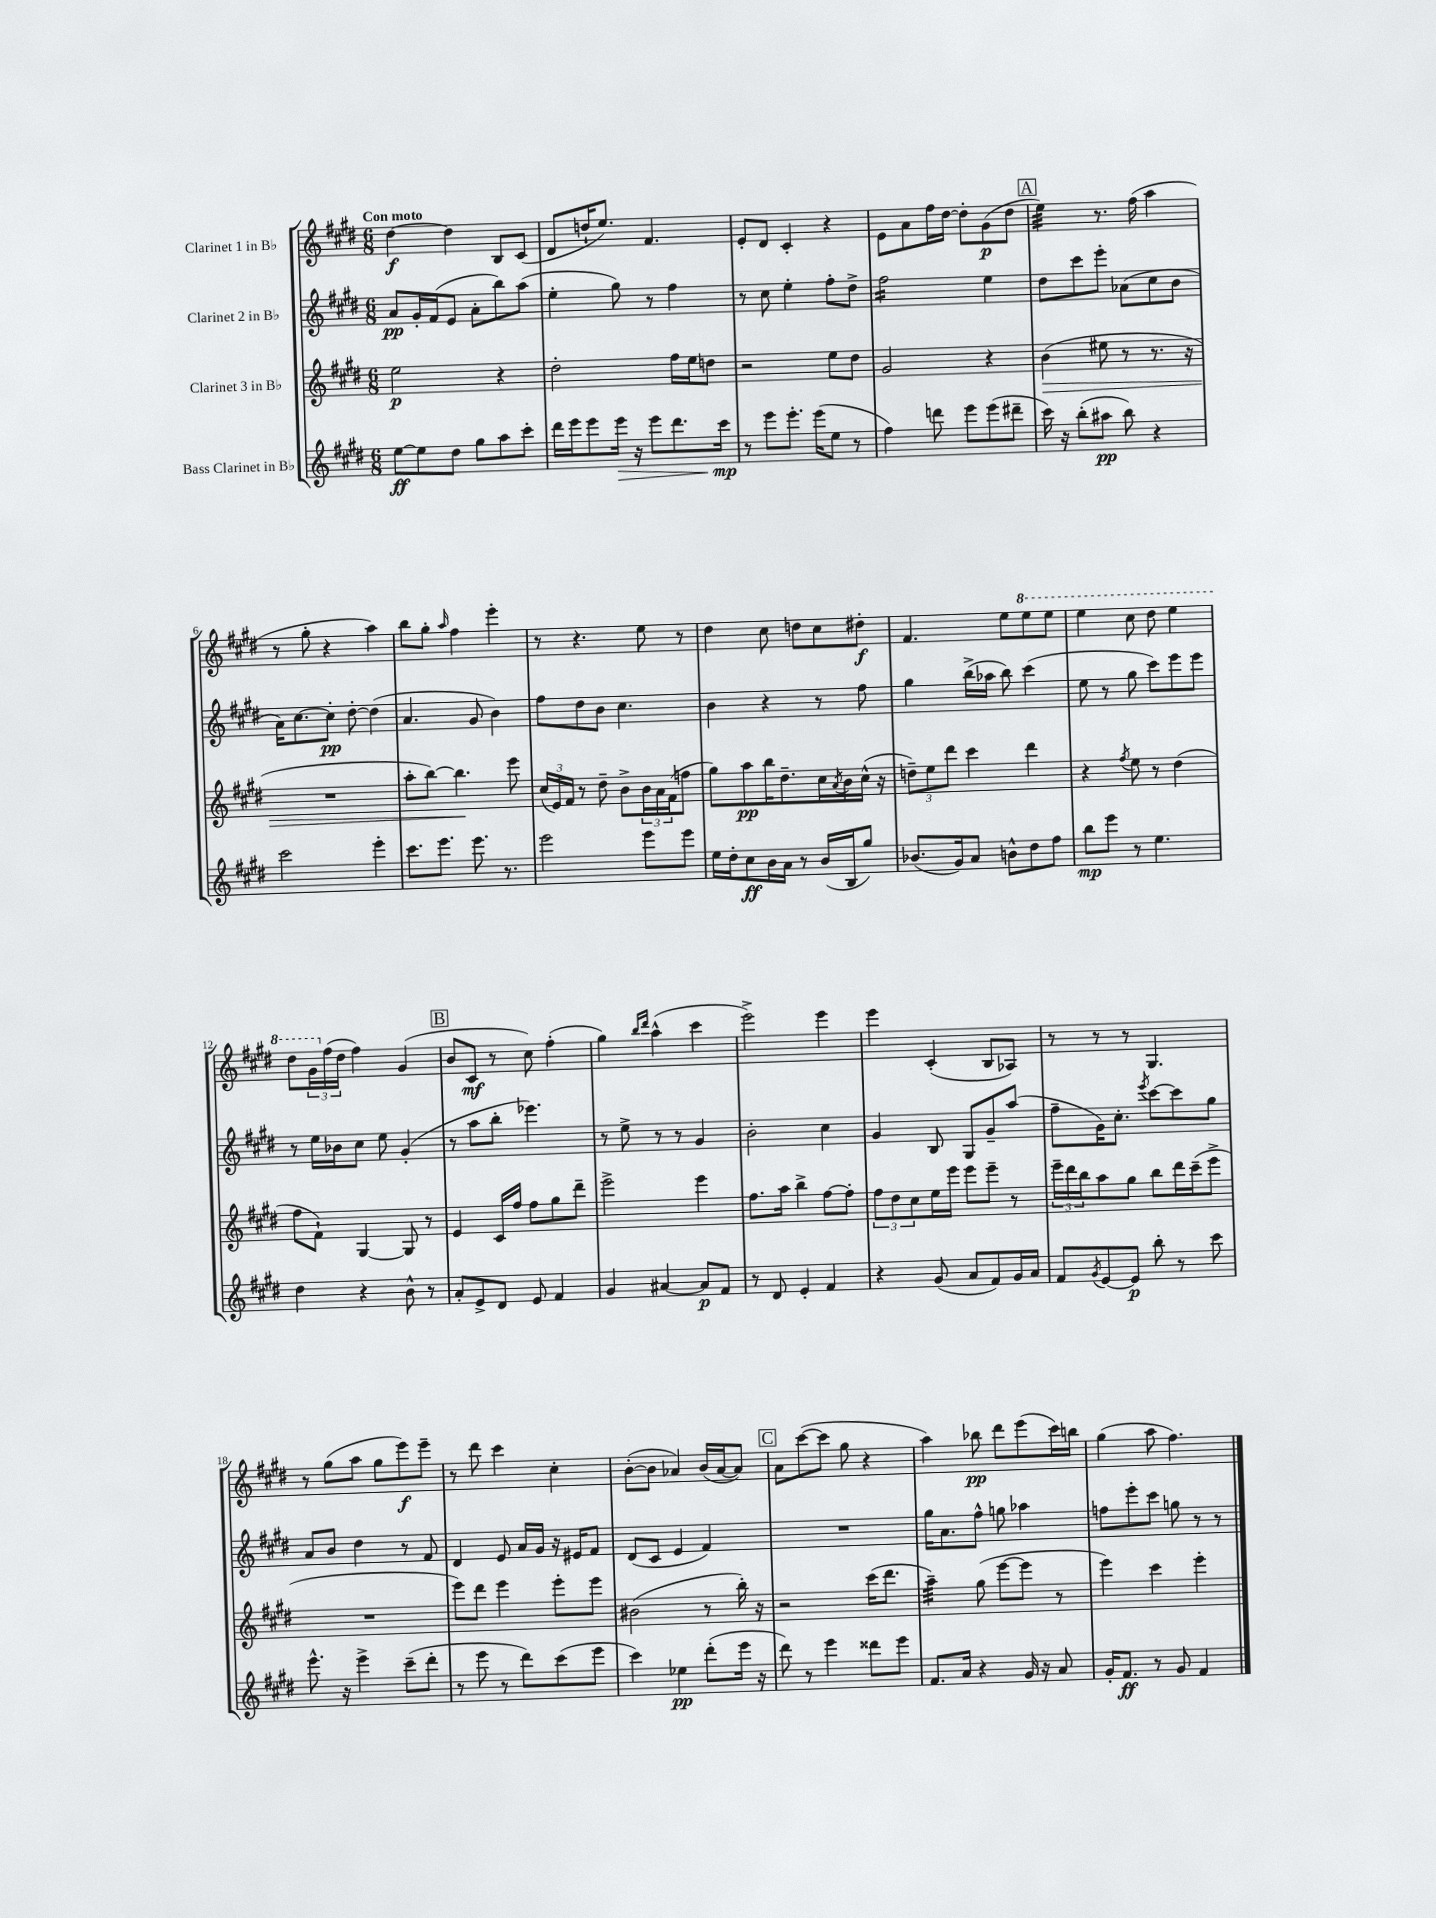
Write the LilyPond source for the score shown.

<<
\new StaffGroup <<
\new Staff = "s0" \with { instrumentName = "Clarinet 1 in Bb" } {
    \clef treble \key e \major \numericTimeSignature \time 6/8 \tempo "Con moto"
    dis''4~\f dis''4 b8 cis'8( |
    dis'8 d''16-! e''8.) fis'4. |
    e'8-. dis'8 cis'4-. r4 |
    e'8 a'8 fis''16 dis''16~ dis''8-. gis'8\p( dis''8 |
    \mark \markup { \box "A" } e''4:32) r8. fis''16( a''4 |
    r8 gis''8-. r4 a''4) |
    b''8 gis''8-. \grace { a''16 } fis''4 e'''4-. |
    r8 r4. e''8 r8 |
    dis''4 cis''8 d''8 cis''8 dis''8-.\f |
    fis'4. e''8 \ottava #1 e'''8 e'''8 |
    e'''4 cis'''8 dis'''8 e'''4 |
    dis'''8 \tuplet 3/2 { gis''16 \ottava #0 fis''16( dis''16 } fis''4) gis'4( |
    \mark \markup { \box "B" } b'8 cis'8\mf r8 cis''8) fis''4-.( |
    gis''4) \grace { b''16 dis'''16 } a''4-^( cis'''4 |
    e'''2->) e'''4 |
    e'''4 cis'4-.( b8 aes8) |
    r8 r8 r8 gis4. |
    r8 gis''8( a''8 gis''8 e'''8\f) e'''8-- |
    r8 dis'''8 cis'''4 cis''4-. |
    b'8~-.( b'8 aes'4) b'16( aes'16~ aes'8) |
    \mark \markup { \box "C" } a'8 cis'''8~( cis'''8 gis''8 r4 |
    a''4) bes''8\pp dis'''8 e'''8( cis'''16) b''16 |
    gis''4( a''8 fis''4.) \bar "|." |
}
\new Staff = "s1" \with { instrumentName = "Clarinet 2 in Bb" } {
    \clef treble \key e \major \numericTimeSignature \time 6/8
    a'8\pp gis'16-. fis'16( e'8 a'8-. b''8) a''8( |
    e''4-. gis''8) r8 fis''4 |
    r8 cis''8 e''4-. fis''8-. dis''8-> |
    fis''2:16 e''4 |
    \mark \markup { \box "A" } dis''8 cis'''8 e'''8-. aes'8( cis''8 b'8 |
    a'16) cis''8.~ cis''8-.\pp dis''8~-. dis''4( |
    a'4. gis'8 b'4) |
    fis''8 dis''8 b'8 cis''4. |
    b'4 r4 r8 fis''8 |
    gis''4 b''16->( aes''16 b''8) cis'''4( |
    e''8 r8 gis''8 cis'''8) e'''8 e'''8 |
    r8 e''16 bes'16 cis''8 e''8 gis'4-.( |
    \mark \markup { \box "B" } r8 a''8 b''8-. ees'''4.) |
    r8 e''8-> r8 r8 gis'4 |
    b'2-. cis''4 |
    gis'4 b8 gis8 gis'8-- a''8( |
    fis''8-- gis'16) cis''8.-. \acciaccatura { e'''8 } cis'''8~ cis'''8 gis''8 |
    a'8 b'8 dis''4 r8 fis'8 |
    dis'4 e'8 a'16 gis'16 r16 eis'16 fis'8 |
    dis'8( cis'8 e'4 fis'4) |
    \mark \markup { \box "C" } R2. |
    gis''16 a'8. fis''8-^ g''8 aes''4 |
    f''8 e'''8-. cis'''8 g''8 r8 r8 \bar "|." |
}
\new Staff = "s2" \with { instrumentName = "Clarinet 3 in Bb" } {
    \clef treble \key e \major \numericTimeSignature \time 6/8
    e''2\p r4 |
    dis''2-. fis''16 e''16 d''8 |
    r2 e''8 dis''8 |
    gis'2 r4 |
    \mark \markup { \box "A" } b'4\>( eis''8 r8 r8. r16 |
    R2. |
    a''8-. b''8~) b''4.\! e'''8 |
    \tuplet 3/2 { cis''16( e'16) fis'16 } r8 dis''8-- b'8-> \tuplet 3/2 { b'16 a'16 fis'16( } f''8 |
    gis''8) a''8\pp b''16 dis''8.-- cis''16 \acciaccatura { a'8 } b'16 cis''16-^( r16 |
    \tuplet 3/2 { d''8--) e''8 dis'''8 } cis'''4 dis'''4 |
    r4 \acciaccatura { fis''8 } e''8 r8 dis''4( |
    fis''8 fis'8-!) gis4~ gis8 r8 |
    \mark \markup { \box "B" } e'4 cis'16 fis''16 fis''8 gis''8 dis'''8-- |
    e'''2-> e'''4 |
    fis''8. a''16 b''4-> fis''8~ fis''8-. |
    \tuplet 3/2 { fis''8 dis''8 cis''8 } e''16 e'''16 e'''8 e'''8-- r8 |
    \tuplet 3/2 { e'''16-- dis'''16 b''16 } a''8 gis''8 b''8 dis'''16 cis'''16--( e'''8-> |
    R2. |
    e'''8) dis'''8 e'''4 e'''8-. e'''8 |
    bis'2( r8 b''16-.) r16 |
    \mark \markup { \box "C" } r2 cis'''16( dis'''8. |
    a''4:32--) gis''8( e'''8~ e'''8 r8 |
    e'''4) cis'''4 e'''4-. \bar "|." |
}
\new Staff = "s3" \with { instrumentName = "Bass Clarinet in Bb" } {
    \clef treble \key e \major \numericTimeSignature \time 6/8
    e''8~\ff e''8 dis''8 gis''8 a''8 cis'''8-. |
    dis'''16 e'''16 e'''8 e'''16\> r16 e'''8 dis'''8. cis'''16\mp\! |
    r8 e'''8 e'''8.-. e'''16( e''8 r8 |
    fis''4) d'''8 e'''8 e'''8( dis'''8-- |
    \mark \markup { \box "A" } cis'''16) r16 b''8-.( ais''8\pp b''8) r4 |
    cis'''2 e'''4-. |
    cis'''8. e'''8. e'''8. r8. |
    e'''2 e'''8 e'''8 |
    e''16 dis''16-. cis''8\ff b'16 a'16 r8 b'16( b16 gis''8) |
    bes'8.( gis'16) a'8 b'8-^ dis''8 fis''8 |
    b''8\mp e'''8 r8 e''4. |
    dis''4 r4 b'8-^ r8 |
    \mark \markup { \box "B" } a'8-. e'8-> dis'8 e'8 fis'4 |
    gis'4 ais'4~ ais'8\p fis'8 |
    r8 dis'8 e'4-. fis'4 |
    r4 gis'8( a'8 fis'8) gis'16 a'16 |
    fis'8 \acciaccatura { gis'8 } e'8~ e'8\p b''8-. r8 cis'''8 |
    e'''8.-^ r16 e'''4-> cis'''8--( dis'''8-. |
    r8 e'''8 r8 dis'''8) cis'''8( e'''8 |
    cis'''4) ees''4\pp dis'''8-.( e'''16 r16 |
    \mark \markup { \box "C" } dis'''8) r8 e'''4 disis'''8 e'''8 |
    fis'8. a'16 r4 gis'16 r16 a'8 |
    gis'16-. fis'8.\ff r8 gis'8 fis'4 \bar "|." |
}
>>
>>
